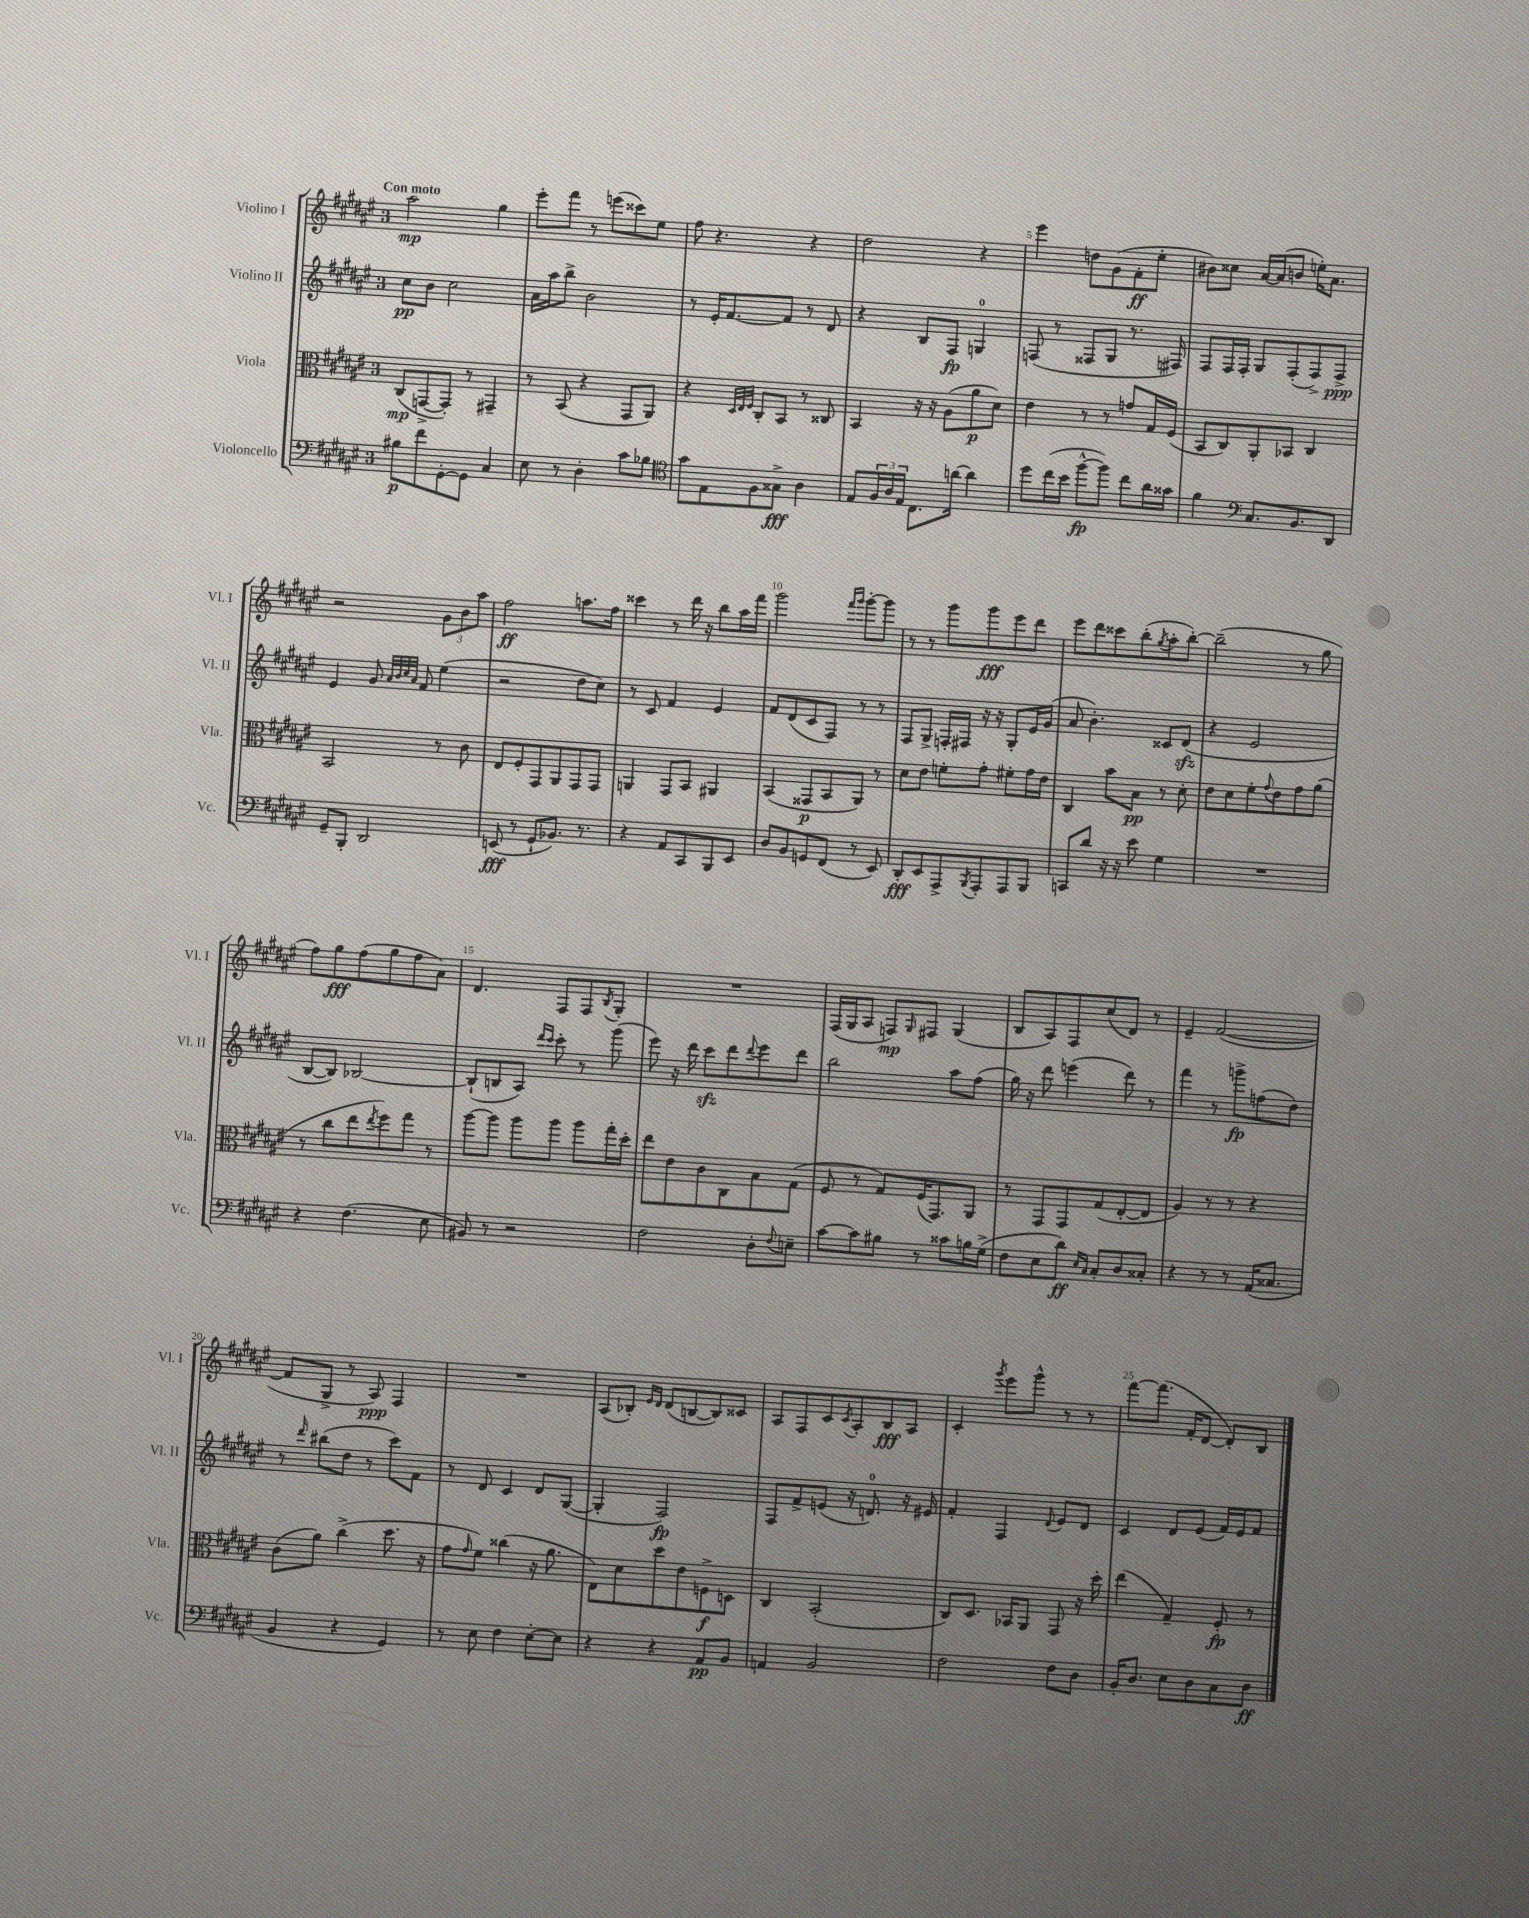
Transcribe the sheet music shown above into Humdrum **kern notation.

**kern	**kern	**kern	**kern
*staff4	*staff3	*staff2	*staff1
*clefF4	*clefC3	*clefG2	*clefG2
*k[f#c#g#d#a#e#]	*k[f#c#g#d#a#e#]	*k[f#c#g#d#a#e#]	*k[f#c#g#d#a#e#]
*M3/4	*M3/4	*M3/4	*M3/4
8B#\L	(8C#/L	8cc#\L	2aa#\
8f#\	[8GG^/	8b\J	.
[8GG#'\	8GG'/]J)	2cc#\	.
8GG#\]J	8r	.	.
4C#/	4GG#~/	.	4gg#\
=	=	=	=
8E#\	8r	16a#\LL	8eee#'\L
.	.	16aa#\J	.
8r	(8BB/	8bb^\J	8fff#\J
4D#'\	4r	2b\	8r
.	.	.	(8eee\L
8c#\L	8GG#/L	.	8ccc##\)
8B-\J	8AA#/J)	.	8ee#\J
=	=	=	=
*clefC4	*	*	*
8g#\L	4r	8r	8ff#\
8E#\	.	16e#'/LK	4.r
.	.	[8.f#/	.
.	32qqD#/LLL	.	.
.	32qqE#/	.	.
.	32qqF#/JJJ	.	.
8F#\	8C#'/L	.	.
8G##^\J	8BB/J	8f#/]J	.
4A#\	8r	8r	4r
.	8C##/	8d#/	.
=	=	=	=
8E#/L	4BB/	4r	2dd#\
24F#/L	.	.	.
24A#/	.	.	.
24E#/JJ	.	.	.
8.C#\L	16r	8B/L	.
.	16r	.	.
.	(8A#\L	8F#/J	.
[16a\Jk	.	.	.
4a\]	8a#\	4G/	4r
.	8d#\J)	.	.
=	=	=	=
8dd#\L	4e#\	(8F/	4eee#\
(16cc#\L	.	8r	.
16b\JJ	.	.	.
[8ff#^^\L	8r	8F##/L	8dd\L
8ff#\]J)	8r	8G#/J	(8g#\
8cc#\L	8g/L	8.r	8f#'\
16a#\L	16G#/L	.	8ee#'\J
16g##\JJ	(16F#/JJ	16F#/)	.
=	=	=	=
4f#\	8BB/L	8F#/L	8b#\L)
.	8C#/)	16F#/L	8cc##\J
.	.	16F#'/JJ	.
*clefF4	*	*	*
8.C#/L	8AA#'/	8G#/L	[16a#/LL
.	.	.	(16a#/]J
.	8BB-/J	(8F#'/	8b/J
8.BB/	.	.	.
.	4C#/	8F#^/)	16ee'\LK)
.	.	.	8.a#\J
8DD#/J	.	8F#^/J	.
=	=	=	=
8GG#~/L	2BB/	4e#/	2r
8BBB'/J	.	.	.
2DD#/	.	8g#/	.
.	.	32qqa#/LLL	.
.	.	32qqb/	.
.	.	32qqcc#/	.
.	.	32qqa#/JJJ	.
.	.	8f#/	.
.	8r	(4ee#\	12g#\L
.	.	.	12b\
.	8c#\	.	.
.	.	.	12aa#\J
=	=	=	=
(8EE/	8E#/L	2r	2ff#\
8r	8F#'/	.	.
8GG#`/L	8GG#/	.	.
8.BB-/J)	8AA#/	.	.
.	8GG#/	8dd#\L	8.aa\L
8.r	.	.	.
.	8GG#/J	8cc#\J)	.
.	.	.	16ff#\Jk
=	=	=	=
4r	4AA/	8r	4ccc##\
.	.	8c#/	.
8AA#/L	8GG#/L	4f#/	8r
8CC#/	8BB/J	.	16ddd#\
.	.	.	16r
8BBB/	4AA#/	4e#/	8bb\L
8EE#/J	.	.	16aa#\L
.	.	.	16fff#\JJ
=	=	=	=
8D#/L	(4BB/	8f#/L	2ggg#\
8BB/	.	(8d#/	.
8GG/	8GG##/L	8c#/	.
(8FF#/J	8BB/	8F#/J)	.
.	.	.	16qqfff#/LL
.	.	.	16qqggg#/JJ
8r	8AA#/J)	8r	[8ggg#'\L
8EE#/)	8r	8r	8ggg#\]J
=	=	=	=
8DD#'/L	8d#\L	8F#/L	8r
8EE#/	8e#\J	8G#^/J	8r
8AAA#^/	8f'\L	16F'/LL	8ggg#\L
.	.	16F#/JJ	.
8qBBB/	.	.	.
8AAA#'/	8g#'\J	16r	8ggg#\
.	.	16r	.
8AAA#/	8f#'\L	8G#'/L	8eee#\
8BBB/J	16g#\L	16e#/L	8ddd#\J
.	16e#\JJ	(16g#/JJ	.
=	=	=	=
8CC/L	4C#/	8a#/	8eee#\L
8d#/J	.	4.b'\)	8ddd#\
16r	8b\L	.	8ccc##\
16r	.	.	.
8e#\	8B\J	.	(8bb'\
.	.	.	8qgg#/
4G#\	8r	8c##/L	8aa#'\
.	8d#'\	(8d#/J	[8bb'\J)
=	=	=	=
2.r	8e#\L	4r	(2bb~\]
.	8d#\	.	.
.	8f#'\	2e#/	.
.	8qqg#/	.	.
.	8e#\	.	.
.	8g#\	.	8r
.	(8a#\J	.	8gg#\
=	=	=	=
4r	8r	[8B/L	8ff#\L)
.	8cc#\L	8B/]J)	8gg#\
(4.F#\	8ee#\	[2B-/	(8ff#\
.	8qee#/	.	.
.	8ff#\)	.	8gg#\
.	8gg#\J	.	8ff#\
8E#\	8r	.	8a#\J)
=	=	=	=
8BB#/)	[8aa#\L	(8B-`/]L	4.d#/
8r	8aa#\]J	8B/	.
2r	8aa#\L	8A#/J)	.
.	.	16qqddd#/LL	.
.	.	16qqccc#/JJ	.
.	8aa#\J	8ccc#'\	8F#/L
.	8aa#\L	8r	8F#/
.	.	.	8qB/
.	16gg#'\L	(8ggg#\	8G#'/J
.	16dd#'\JJ	.	.
=	=	=	=
2F#\	8ee#\L	8eee#\)	2.r
.	8e#\	16r	.
.	.	16ddd#\	.
.	8c#\	8ccc#\L	.
.	8C#\	8ddd#\	.
.	.	8qqddd#/	.
8D#'\L	8B\	8eee#\	.
8qqF#/	.	.	.
8E~\J	(8G#\J	8ddd#\J	.
=	=	=	=
[8c#\L	8F#/	2bb\	(16F#/LL
.	.	.	16G#/J
8c#\]	8r	.	8A#/J
8B#\J	8G#/L)	.	8F/L)
.	.	.	16qqG#/
8r	(16F#/K	.	8F#/J
.	8.GG#/)	.	.
8c##\L	.	8aa#\L	(4G#/
16B\L	8AA#/J	(8ff#\J	.
(16G#^\JJ	.	.	.
=	=	=	=
8F#\L	8r	16gg#\)	8B/L
.	.	16r	.
8E#\	8GG#/L	8ddd#\	8A#/)
8d#\J)	8GG#/	(4eee\	8F#/
16qqE#/LL	.	.	.
16qqC#/JJ	.	.	.
8C#'/L	(8G#/	.	(8cc#/
8D#/	[8E#'/	8ddd#\)	8d#/J)
8C##'/J	8E#/]J	8r	8r
=	=	=	=
4r	4A#/)	4fff#\	4e#~/
8r	8r	8r	([2f#/
8r	8r	8ggg^\L	.
(16AA#/LK	4r	(8ff\	.
8.C##/J	.	.	.
.	.	8dd#\J)	.
=	=	=	=
4BB/	(8c#\L	8r	8f#/]L
.	.	16qqddd#/	.
.	8a#\J)	(8bb#\L	8G#^/J
4r	(4cc#^\	8dd#\J	8r
.	.	8r	8A#/)
4GG#/)	8.dd#\	8ccc#\L)	4F#/
.	.	8f#\J	.
.	16r	.	.
=	=	=	=
8r	8g#\L	8r	2.r
.	16qqg#/	.	.
8E#\	8f#\J)	8d#/	.
4F#\	(4cc##\	4c#/	.
[8E#'\L	16r	8d#/L	.
.	8.a#\	.	.
8E#\]J	.	([8G#/J	.
=	=	=	=
4r	8E#\L)	4G#'/]	(8A#/L
.	8d#\	.	8B-'/J)
.	.	.	16qqe#/LL
.	.	.	16qqd#/JJ
4r	8dd#\	2F#/)	(8d#/L
.	8e#\	.	[8B/
8AA#/L	8F^\	.	8B/])
8BB/J	8D\J	.	8c##/J
=	=	=	=
4AA/	4C#/	8F#/L	8A#/L
.	.	8f#^/	8F#/
2BB/	(2BB'/	(8e/J	8c#/
.	.	.	8qc#/
.	.	16r	8A#'/
.	.	8.d/)	.
.	.	.	8B/
.	.	16r	8A#/J
.	.	16e#/	.
=	=	=	=
2F#\	8C#/L)	4f#'/	4c#'/
.	8.D#/J	.	.
.	.	.	8qggg#/
.	.	4F#/	8eee#\L
.	16BB-/LK	.	.
.	8AA#/J	.	8ggg#^^\J
.	.	8qqd#/	.
8F#\L	8GG#/	8e#/L	8r
8D#\J	16r	8d#/J	8r
.	16dd#'\	.	.
=	=	=	=
16BB'/LK	(4ee#\	4c#/	[8fff#\L
8.D#/J	.	.	.
.	.	.	(8.fff#\]J
8E#\L	4G#~/)	8d#/L	.
.	.	.	16f#'/LK
8D#\	.	(8e#/J	[8d#/J
8C#\	8F#'/	16f#/LL)	8d#'/]L)
.	.	16e#/J	.
8D#\J	8r	8f#/J	8B/J
==	==	==	==
*-	*-	*-	*-
